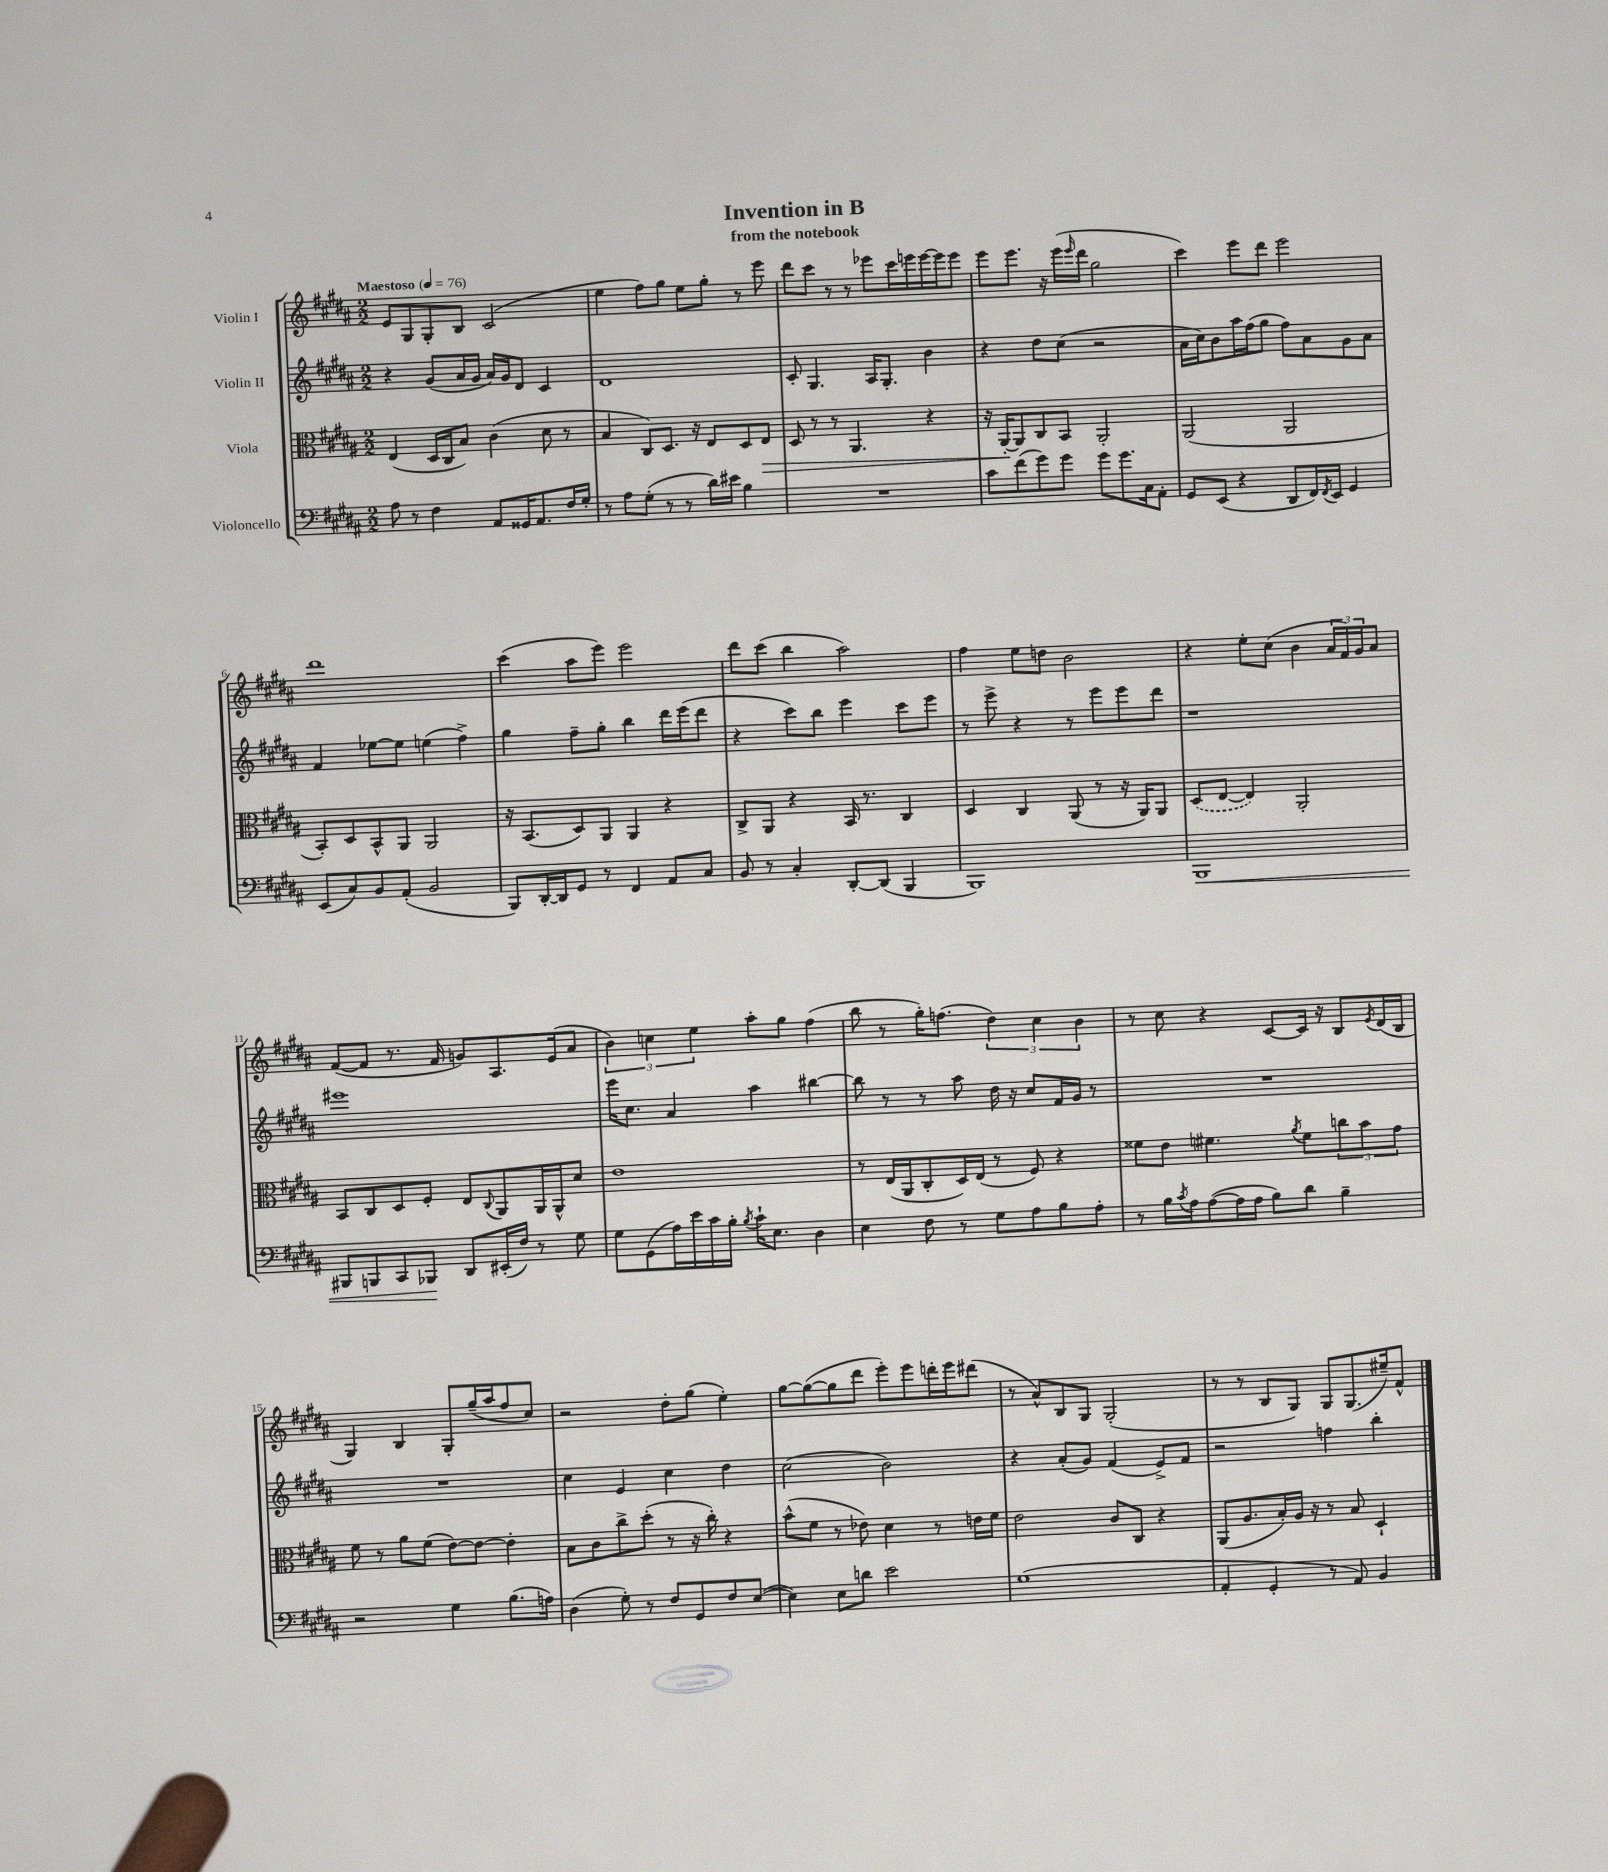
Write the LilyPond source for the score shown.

\header { title = "Invention in B" subtitle = "from the notebook" }
<<
\new StaffGroup <<
\new Staff = "s0" \with { instrumentName = "Violin I" } {
    \clef treble \key b \major \numericTimeSignature \time 2/2 \tempo "Maestoso" 4 = 76
    e'8 gis8 gis8-. b8 cis'2( |
    e''4 fis''8) gis''8 e''8 gis''8-. r8 e'''8 |
    dis'''8 cis'''8 r8 r8 ees'''8 cis'''16 e'''16 e'''16~ e'''16 e'''8 |
    e'''8 e'''8. r16 e'''16( \grace { e'''16 } dis'''16 gis''2 |
    cis'''4) e'''8 dis'''8 e'''2 |
    dis'''1 |
    cis'''4( ais''8 e'''8) e'''2 |
    dis'''8 cis'''8( b''4 ais''2) |
    fis''4 e''8 d''8 b'2 |
    r4 e''8-. cis''8( b'4 \tuplet 3/2 { ais'16 fis'16) gis'16 } ais'8 |
    fis'8~( fis'8 r8. fis'16 g'8) ais8. e'16( ais'8 |
    \tuplet 3/2 { b'4) c''4 e''4 } ais''8-. gis''8 fis''4( |
    b''8 r8 gis''16-.) f''8.( \tuplet 3/2 { dis''4) cis''4 b'4 } |
    r8 cis''8 r4 cis'8~ cis'16 r16 b8 \acciaccatura { e'8 } dis'16( b16 |
    gis4) b4 gis8-. gis''16--( ais''16 fis''8 cis''8) |
    r2 dis''8-. gis''8( e''4-.) |
    gis''8~ gis''8~( gis''8 dis'''8 e'''8-.) e'''8 d'''16-. e'''16 dis'''8( |
    r8 ais'8-^) b8 gis8 gis2-.( |
    r8 r8 b8 gis8) gis8 gis8.( eis''16--) fis'8-^ \bar "|." |
}
\new Staff = "s1" \with { instrumentName = "Violin II" } {
    \clef treble \key b \major \numericTimeSignature \time 2/2
    r4 gis'8( ais'16 gis'16 ais'16) gis'16 dis'8 cis'4 |
    dis'1 |
    cis'8-. gis4. ais16 gis8.-. b'4 |
    r4 dis''8 cis''8( r2 |
    ais'16 cis''16) b'8 ais''16 fis''16( gis''8 fis''8) ais'8 gis'8 ais'8 |
    fis'4 ees''8~ ees''8 e''4( fis''4->) |
    gis''4 fis''8-- gis''8-. b''4 dis'''16 e'''16( dis'''8 |
    r4 cis'''8) b''8 e'''4 cis'''8 e'''8 |
    r8 e'''8-> r4 r8 e'''8 e'''8 dis'''8 |
    r1 |
    eis'''1 |
    e'''16 cis''8. ais'4 ais''4 bis''4~ |
    bis''8 r8 r8 ais''8 dis''16 r16 cis''8 fis'16 gis'16 r8 |
    R1 |
    R1 |
    cis''4 e'4 cis''4 dis''4 |
    cis''2( b'2) |
    r4 ais'8-.( gis'8) fis'4( e'8->) fis'8 |
    r2 f''4 b''4-. \bar "|." |
}
\new Staff = "s2" \with { instrumentName = "Viola" } {
    \clef alto \key b \major \numericTimeSignature \time 2/2
    e4( dis16 cis16 b8) cis'4( dis'8 r8 |
    b4 cis8) dis8. r16 e8 dis8 e8\> |
    dis8 r8 r8 ais,4. r4 |
    r16 ais,16~-.\! ais,8 cis8 b,8 ais,2-. |
    ais,2( ais,2 |
    b,8-.) dis8 b,8-^ ais,8 ais,2 |
    r16 b,8.( dis8) ais,8 ais,4 r4 |
    cis8-> ais,8 r4 b,16 r8. cis4 |
    dis4 cis4 ais,8( r8 r16 ais,16) ais,8 |
    \once \slurDashed dis8( e8~ e4) ais,2-. |
    b,8 cis8 dis8 fis8-. e8 \appoggiatura { cis8 } ais,8 ais,16 ais,16-^ dis'8 |
    e'1 |
    r8 e16( ais,16 cis8-. dis16) e16( r8 fis8) r4 |
    fisis'8 e'8 fis'4. \acciaccatura { ais'8 } fis'8 \tuplet 3/2 { c''8 b'8 gis'8 } |
    fis'8 r8 ais'8 fis'8( e'8~) e'8~ e'4-. |
    b8 cis'8 cis''8-> dis''8-.( r8 r16 cis''16-.) r4 |
    b'8-^( fis'8 r8 ees'8) dis'4 r8 e'16 fis'16 |
    e'2 cis'8 cis8 r4 |
    ais,8( ais8. b16-.) ais16 r16 r8 b8 dis4-! \bar "|." |
}
\new Staff = "s3" \with { instrumentName = "Violoncello" } {
    \clef bass \key b \major \numericTimeSignature \time 2/2
    ais8 r8 fis4 ais,8 gisis,16 ais,8. fis16 gis16-. |
    r8 ais8 gis8-.( r8 r8 dis'16) eis'16 b4 |
    R1 |
    cis'8 fis'8( gis'8) gis'8 gis'8 gis'8. cis16 ais,8-. |
    gis,8 e,8( r4 dis,8 fis,16) \acciaccatura { fis,8 } e,16 gis,4 |
    e,8( cis8) b,8 ais,8-.( b,2 |
    b,,8) dis,16~-. dis,16 gis,8 r8 fis,4 ais,8 cis8 |
    b,8 r8 cis4-. dis,8~-. dis,8( b,,4 |
    b,,1) |
    b,,1\< |
    bis,,8 b,,8 cis,8 bes,,8\! dis,8 eis,16-.( fis16) r8 gis8 |
    gis8 gis,8( ais16) e'16 cis'16 b16-. \acciaccatura { b8 } cis'16-! e8. dis4 |
    e4 fis8 r8 gis8 ais8 b8 ais8-. |
    r8 b16 \acciaccatura { cis'8 } ais16 ais8~( ais16 ais16 b8) dis'8 b4-- |
    r2 gis4 b8.( a16) |
    dis4( gis8-.) r8 fis8 gis,8 fis8 e8~( |
    e4) e8 d'8 e'2 |
    gis1( |
    ais,4-. gis,4-. r8 ais,8) b,4 \bar "|." |
}
>>
>>
